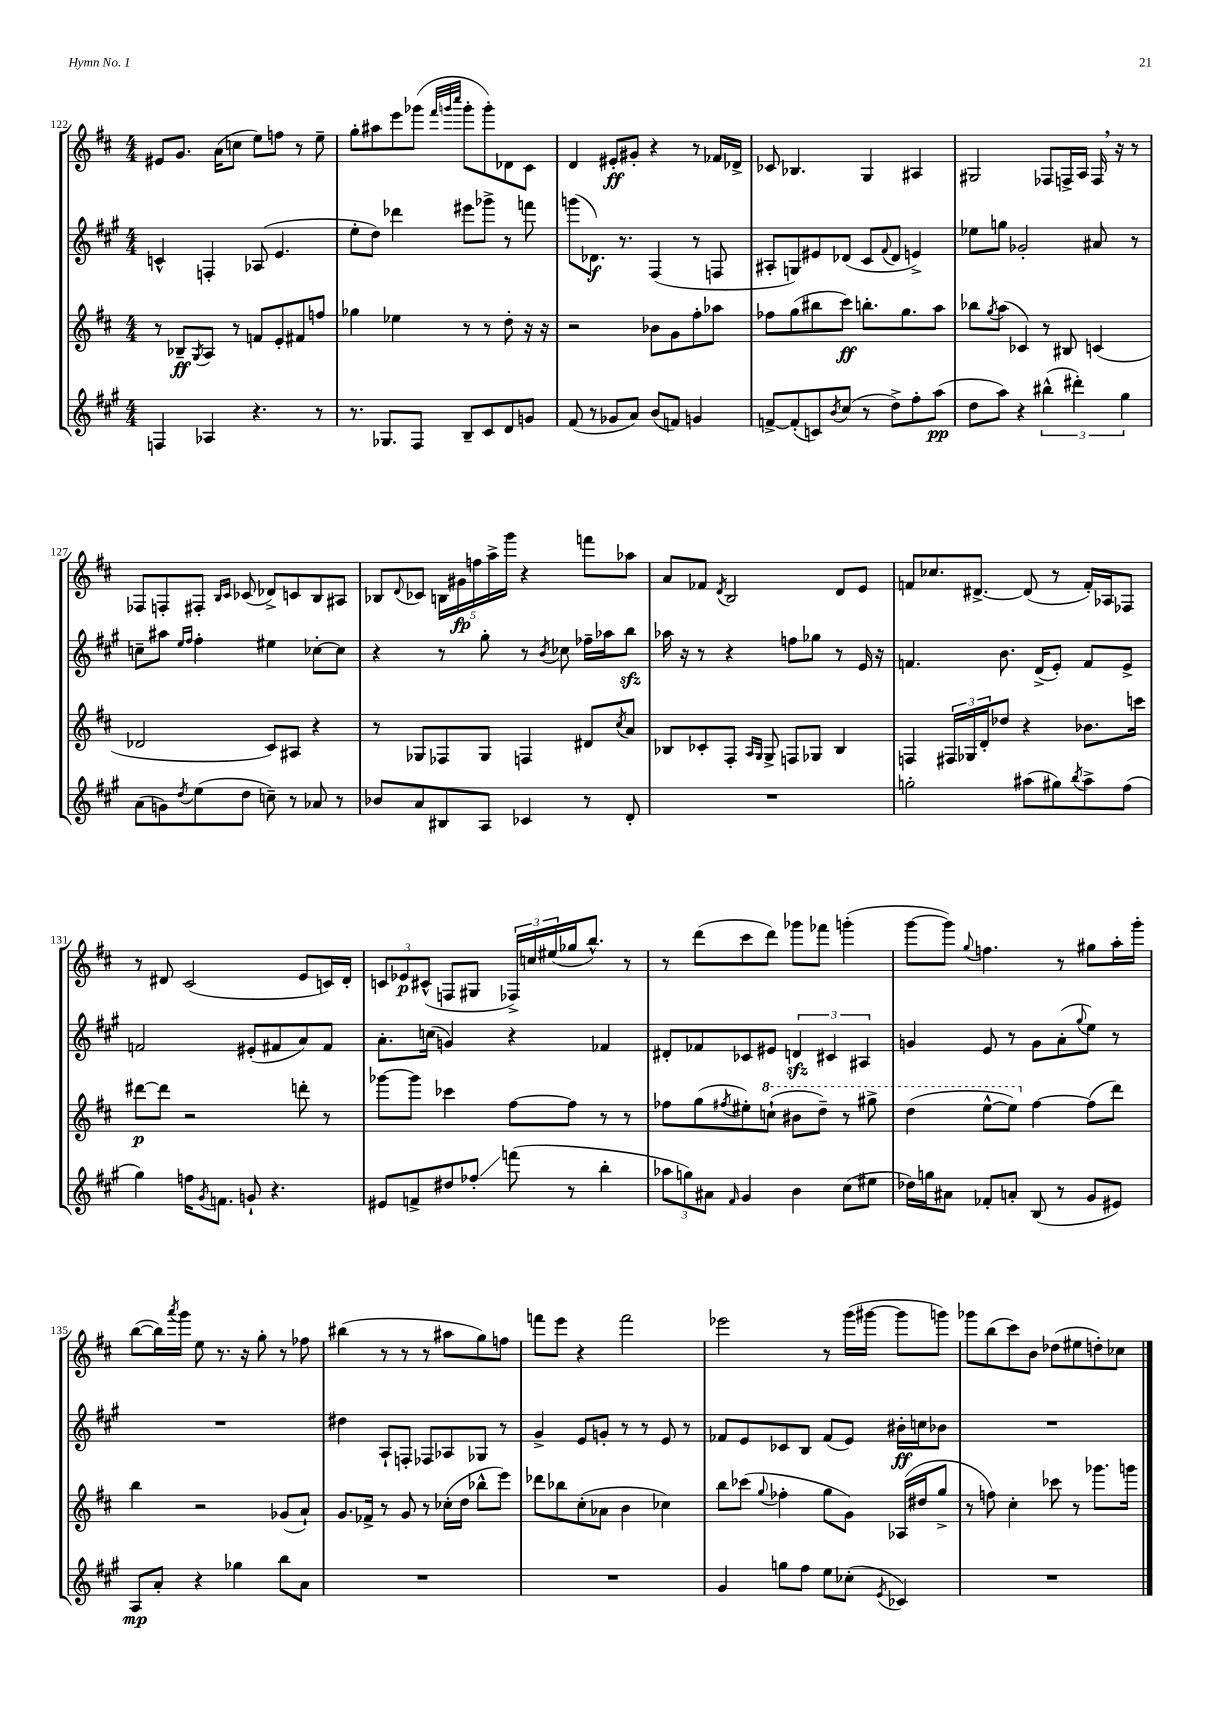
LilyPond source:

<<
\new StaffGroup <<
\new Staff = "s0" {
    \clef treble \key d \major \numericTimeSignature \time 4/4
    eis'8 g'8. a'16( c''8 e''8) f''8 r8 e''8-- |
    g''8-. ais''8 e'''8 ges'''8( \grace { fis'''32 g'''32 cis''''32 } g'''8-. g'''8-.) des'8 cis'8 |
    d'4 eis'8-.\ff gis'8-. r4 r8 fes'16 des'16-> |
    ces'8 bes4. g4 ais4 |
    gis2 fes8 f16-> a16 f16 \breathe r16 r8 |
    fes8 f8-. fis8-. \grace { b16 cis'16 } ces'8( des'8->) c'8 b8 ais8 |
    bes8 \appoggiatura { d'8 } ces'8 \tuplet 5/4 { b16 gis'16\fp f''16 a''16-> g'''16 } r4 f'''8 aes''8 |
    a'8 fes'8 \acciaccatura { d'8 } b2 d'8 e'8 |
    f'8 ces''8. dis'8.~-> dis'8( r8 f'16-.) aes16 fes8 |
    r8 dis'8 cis'2( e'8 c'16) dis'16-. |
    \tuplet 3/2 { c'8 ees'8\p cis'8-^( } f8 gis8 \tuplet 3/2 { fes16->) c''16 eis''16( } ges''16 b''8.-^) r8 |
    r8 d'''8( cis'''8 d'''8) ges'''8 fes'''8 g'''4-.( |
    g'''8~ g'''8) \appoggiatura { g''8 } f''4. r8 gis''8 a''16-. g'''16-. |
    b''8~( b''16) \acciaccatura { a'''8 } g'''16 e''8 r8. r16 g''8-. r8 fes''8 |
    bis''4( r8 r8 r8 ais''8 g''8) f''8 |
    f'''8 e'''8 r4 f'''2 |
    ees'''2 r8 g'''16( gis'''16~ gis'''8 g'''8) |
    ges'''8 b''8( cis'''8) b'8 des''8( eis''8 d''8-.) ces''8 \bar "|." |
}
\new Staff = "s1" {
    \clef treble \key a \major \numericTimeSignature \time 4/4
    c'4-^ f4-. aes8( e'4. |
    e''8-. d''8) des'''4 eis'''8 ges'''8-> r8 f'''8 |
    g'''8( des'8.\f) r8. fis4( r8 f8 |
    ais8-. g8) eis'8 des'8( cis'8 \appoggiatura { fis'8 } des'8 e'4->) |
    ees''8 g''8 ges'2-. ais'8 r8 |
    c''8-- ais''8 \grace { e''16 fis''16 } fis''4-. eis''4 ces''8~-. ces''8 |
    r4 r8 gis''8-. r8 \acciaccatura { b'8 } ces''8 fes''16-- aes''16 b''8\sfz |
    aes''16 r16 r8 r4 f''8 ges''8 r8 e'16 r16 |
    f'4. b'8. d'16->( e'8-.) f'8 e'8-> |
    f'2 eis'8-.( fis'8 a'8) fis'8 |
    a'8.-. c''16( g'4) r4 fes'4 |
    dis'8-. fes'8 ces'8 eis'8 \tuplet 3/2 { d'4\sfz cis'4 ais4 } |
    g'4 e'8 r8 g'8 a'8-.( \appoggiatura { gis''8 } e''8) r8 |
    R1 |
    dis''4 a8-! f8-. fes8 aes8 ges8 r8 |
    gis'4-> e'8 g'8-. r8 r8 e'8 r8 |
    fes'8 e'8 ces'8 b8 fes'8( e'8) bis'16-.\ff c''16 bes'8 |
    R1 \bar "|." |
}
\new Staff = "s2" {
    \clef treble \key d \major \numericTimeSignature \time 4/4
    r8 bes8--\ff \acciaccatura { g8 } a8 r8 f'8 e'8-. fis'8 f''8 |
    ges''4 ees''4 r8 r8 d''8-. r16 r16 |
    r2 bes'8 g'8 fis''8-. aes''8 |
    fes''8 g''8( bis''8 cis'''8\ff) b''8.-. g''8. a''8 |
    bes''8 \acciaccatura { g''8 } a''8( ces'4) r8 bis8 c'4( |
    des'2 cis'8) ais8 r4 |
    r8 ges8 fes8 ges8 f4 dis'8 \acciaccatura { cis''8 } a'8 |
    bes8 ces'8-. fis8-. \grace { a16 g16 } g8-> f8 ges8 bes4 |
    f4 \tuplet 3/2 { fis16 ges16 d'16-. } des''8 r4 bes'8. c'''16 |
    dis'''8~\p dis'''8 r2 d'''8-. r8 |
    ges'''8~ ges'''8 ces'''4 fis''8~ fis''8 r8 r8 |
    fes''8 g''8( \acciaccatura { fis''8 } eis''8-.) \ottava #1 c'''8-!( bis''8 d'''8--) r8 gis'''8-> |
    d'''4( e'''8~-^ e'''8) \ottava #0 fis''4~ fis''8( d'''8) |
    b''4 r2 ges'8( a'8-!) |
    g'8. fes'16-> r8 g'8 r8 ces''16-.( d''16 bes''8-^ e'''8) |
    des'''8 bes''8 cis''8-.( aes'8 b'4 ces''4) |
    b''8 ces'''8( \appoggiatura { g''8 } fes''4-. g''8 g'8) aes16( dis''16 g''8-> |
    r8 f''8) cis''4-. ces'''8 r8 ges'''8. g'''16 \bar "|." |
}
\new Staff = "s3" {
    \clef treble \key a \major \numericTimeSignature \time 4/4
    f4 aes4 r4. r8 |
    r8. ges8. fis8 b8-- cis'8 d'8 g'8 |
    fis'8( r8 ges'8 a'8) b'8( f'8) g'4 |
    f'8~-> f'8-.( c'8) \acciaccatura { b'8 } cis''8( r8 d''8->) fis''8-. a''8\pp( |
    d''8 a''8) r4 \tuplet 3/2 { bis''4-^( dis'''4-.) gis''4 } |
    a'8( g'8) \acciaccatura { d''8 } e''8( d''8 c''8--) r8 aes'8 r8 |
    bes'8 a'8 bis8 a8 ces'4 r8 d'8-. |
    R1 |
    g''2-. ais''8( gis''8) \acciaccatura { b''8 } ais''8-> fis''8( |
    gis''4) f''16 \acciaccatura { gis'8 } f'8. g'8-! r4. |
    eis'8 f'8-> dis''8 fes''8-.\glissando f'''8( r8 b''4-. |
    \tuplet 3/2 { aes''8 g''8) ais'8 } \grace { fis'16 } gis'4 b'4 cis''8( eis''8 |
    des''16) g''16 ais'8 fes'8-. a'8-. b8( r8 gis'8 eis'8) |
    a8\mp a'8-. r4 ges''4 b''8 a'8 |
    R1 |
    R1 |
    gis'4 g''8 fis''8 e''8 ces''8-.( \acciaccatura { e'8 } ces'4) |
    R1 \bar "|." |
}
>>
>>
\layout { \context { \Score currentBarNumber = #122 } }
